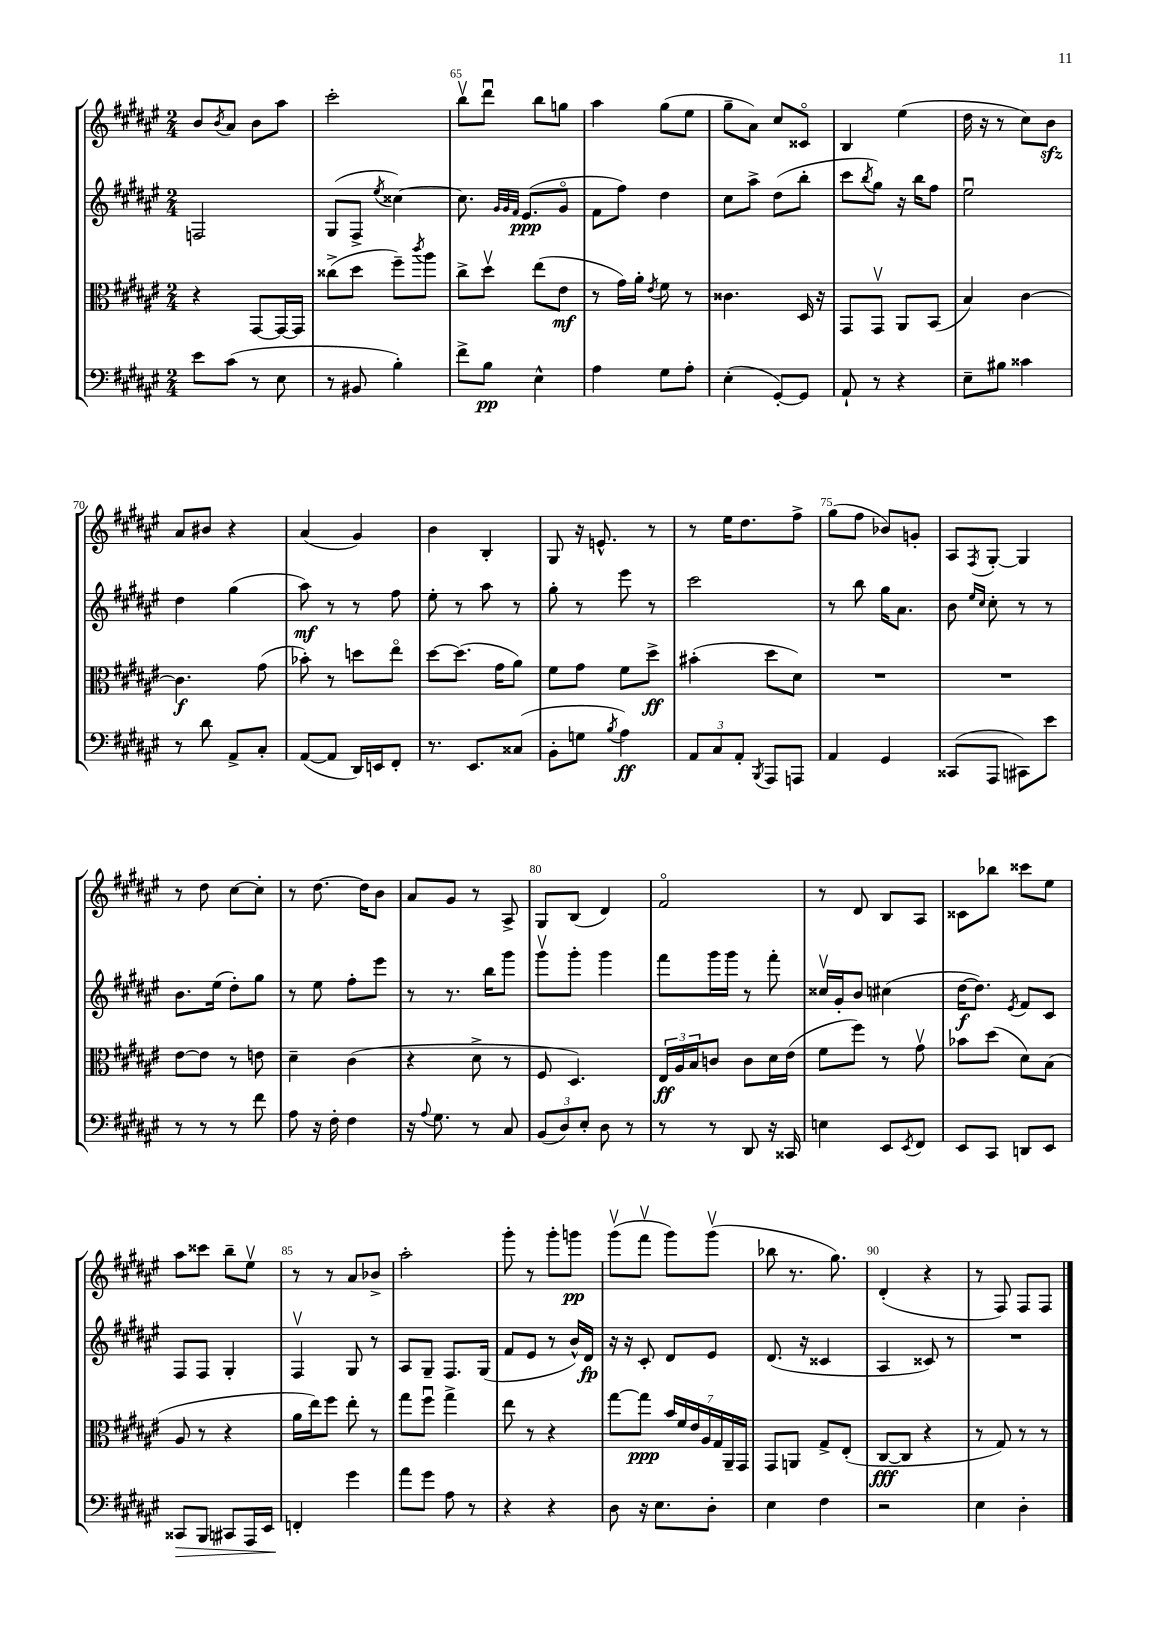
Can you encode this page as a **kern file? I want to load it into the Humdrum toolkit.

**kern	**kern	**kern	**kern
*staff4	*staff3	*staff2	*staff1
*clefF4	*clefC3	*clefG2	*clefG2
*k[f#c#g#d#a#e#]	*k[f#c#g#d#a#e#]	*k[f#c#g#d#a#e#]	*k[f#c#g#d#a#e#]
*M2/4	*M2/4	*M2/4	*M2/4
8e#	4r	2F	8b
.	.	.	8qb
(8c#	.	.	8a#
8r	[8GG#	.	8b
8E#	16GG#_	.	8aa#
.	16GG#]	.	.
=	=	=	=
8r	(8cc##^	(8G#	2ccc#'
8BB#	8dd#	8F#^	.
.	.	8qee#	.
4B')	8ff#~)	[4cc##)	.
.	8qccc#	.	.
.	8aa#	.	.
=	=	=	=
8f#^	8cc#^	8.cc##]	8bbv
8B	8dd#v	.	8ddd#u
.	.	32qqg#	.
.	.	32qqg#	.
.	.	32qqf#	.
.	.	(8.e#	.
4E#^^	(8ee#	.	8bb
.	8e#	8g#o	8gg
=	=	=	=
4A#	8r	8f#	4aa#
.	16g#)	8ff#)	.
.	16a#'	.	.
.	8qe#	.	.
8G#	8f#	4dd#	(8gg#
8A#'	8r	.	8ee#
=	=	=	=
(4E#'	4.c##	8cc#	8gg#~
.	.	8aa#^	8a#)
[8GG#')	.	(8dd#	8cc#
8GG#]	16D#	8bb'	8c##o
.	16r	.	.
=	=	=	=
8AA#`	8GG#	8ccc#	4B
.	.	8qbb	.
8r	8GG#v	8gg#)	.
4r	8AA#	16r	(4ee#
.	.	16bb	.
.	(8BB	8ff#	.
=	=	=	=
8E#~	4B)	2ee#u	16dd#
.	.	.	16r
8B#	.	.	8r
4c##	[4c#	.	8cc#)
.	.	.	8b
=	=	=	=
8r	4.c#]	4dd#	8a#
8d#	.	.	8b#
8AA#^	.	(4gg#	4r
8C#'	(8g#	.	.
=	=	=	=
([8AA#	8b-')	8aa#)	(4a#
8AA#]	8r	8r	.
16DD#)	8dd	8r	4g#)
16EE	.	.	.
8FF#'	8ee#o	8ff#	.
=	=	=	=
8.r	[8dd#	8ee#'	4b
.	(8.dd#]	8r	.
8.EE#	.	.	.
.	.	8aa#	4B'
.	16g#	.	.
(8C##	8a#)	8r	.
=	=	=	=
8BB'	8f#	8gg#'	8G#
8G	8g#	8r	16r
.	.	.	8.e^^
8qB	.	.	.
4A#)	8f#	8eee#	.
.	8dd#^	8r	8r
=	=	=	=
12AA#	(4b#'	2ccc#	8r
12C#	.	.	.
.	.	.	16ee#
12AA#'	.	.	.
.	.	.	8.dd#
8qBBB	.	.	.
8AAA#	8dd#	.	.
8AAA	8d#)	.	8ff#^
=	=	=	=
4AA#	2r	8r	(8gg#
.	.	8bb	8ff#
4GG#	.	16gg#	8b-)
.	.	8.a#	.
.	.	.	8g'
=	=	=	=
(8CC##	2r	8b	8A#
.	.	16qqee#	.
.	.	16qqcc#	8qF#
8AAA#	.	8cc#'	[8G#'
8CC#)	.	8r	4G#]
8e#	.	8r	.
=	=	=	=
8r	[8e#	8.b	8r
8r	8e#]	.	8dd#
.	.	(16ee#	.
8r	8r	8dd#')	[8cc#
8f#	8e	8gg#	8cc#']
=	=	=	=
8A#	4d#~	8r	8r
16r	.	8ee#	[8.dd#
16F#'	.	.	.
4F#	(4c#	8ff#'	.
.	.	.	16dd#]
.	.	8eee#	8b
=	=	=	=
16r	4r	8r	8a#
8qqA#	.	.	.
8.G#	.	.	.
.	.	8.r	8g#
8r	8d#^	.	8r
.	.	16bb	.
8C#	8r	8ggg#	8A#^
=	=	=	=
(12BB	8F#	8ggg#v	8G#
12D#)	.	.	.
.	4.D#)	8ggg#'	(8B
12E#'	.	.	.
8D#	.	4ggg#	4d#)
8r	.	.	.
=	=	=	=
8r	24E#	8fff#	2f#o
.	24A#	.	.
.	24B	.	.
8r	8c	16ggg#	.
.	.	16ggg#	.
8DD#	8c	8r	.
16r	16d#	8fff#'	.
16CC##	(16e#	.	.
=	=	=	=
4E	8f#	16cc##v	8r
.	.	16g#'	.
.	8ff#)	8b	8d#
8EE#	8r	(4cc#	8B
8qEE#	.	.	.
8FF#	8g#v	.	8A#
=	=	=	=
8EE#	8b-	[16dd#	8c##
.	.	8.dd#])	.
8CC#	(8dd#	.	8bb-
.	.	8qe#	.
8DD	8d#)	8f#	8ccc##
8EE#	(8B	8c#	8ee#
=	=	=	=
8CC##	8A#	8F#	8aa#
8BBB	8r	8F#	8ccc##
8CC#	4r	4G#'	8bb~
16AAA#	.	.	8ee#v
16EE#	.	.	.
=	=	=	=
4FF'	16a#	4F#v	8r
.	16ee#)	.	.
.	8ff#	.	8r
4g#	8ee#'	8G#	8a#
.	8r	8r	8b-^
=	=	=	=
8a#	8gg#	8A#	2aa#'
8g#	8ff#u	8G#~	.
8A#	4gg#^	8.F#	.
8r	.	.	.
.	.	(16G#	.
=	=	=	=
4r	8ee#	8f#	8ggg#'
.	8r	8e#	8r
4r	4r	8r	8ggg#'
.	.	16b^^)	8ggg
.	.	16d#	.
=	=	=	=
8D#	[8gg#	16r	(8ggg#v
.	.	16r	.
16r	8gg#]	8c#'	8fff#v
8.E#	.	.	.
.	28b	8d#	8ggg#)
.	28f#	.	.
.	28e#	.	.
.	28A#	.	.
8D#'	.	8e#	(8ggg#v
.	28G#	.	.
.	28AA#~	.	.
.	28GG#	.	.
=	=	=	=
4E#	8GG#	(8.d#	8bb-
.	8AA	.	8.r
.	.	16r	.
4F#	8G#^	4c##	.
.	.	.	8.gg#)
.	(8E#'	.	.
=	=	=	=
2r	[8C#	4A#	(4d#'
.	8C#]	.	.
.	4r	8c##)	4r
.	.	8r	.
=	=	=	=
4E#	8r	2r	8r
.	8G#)	.	8F#)
4D#'	8r	.	8F#
.	8r	.	8F#
==	==	==	==
*-	*-	*-	*-
